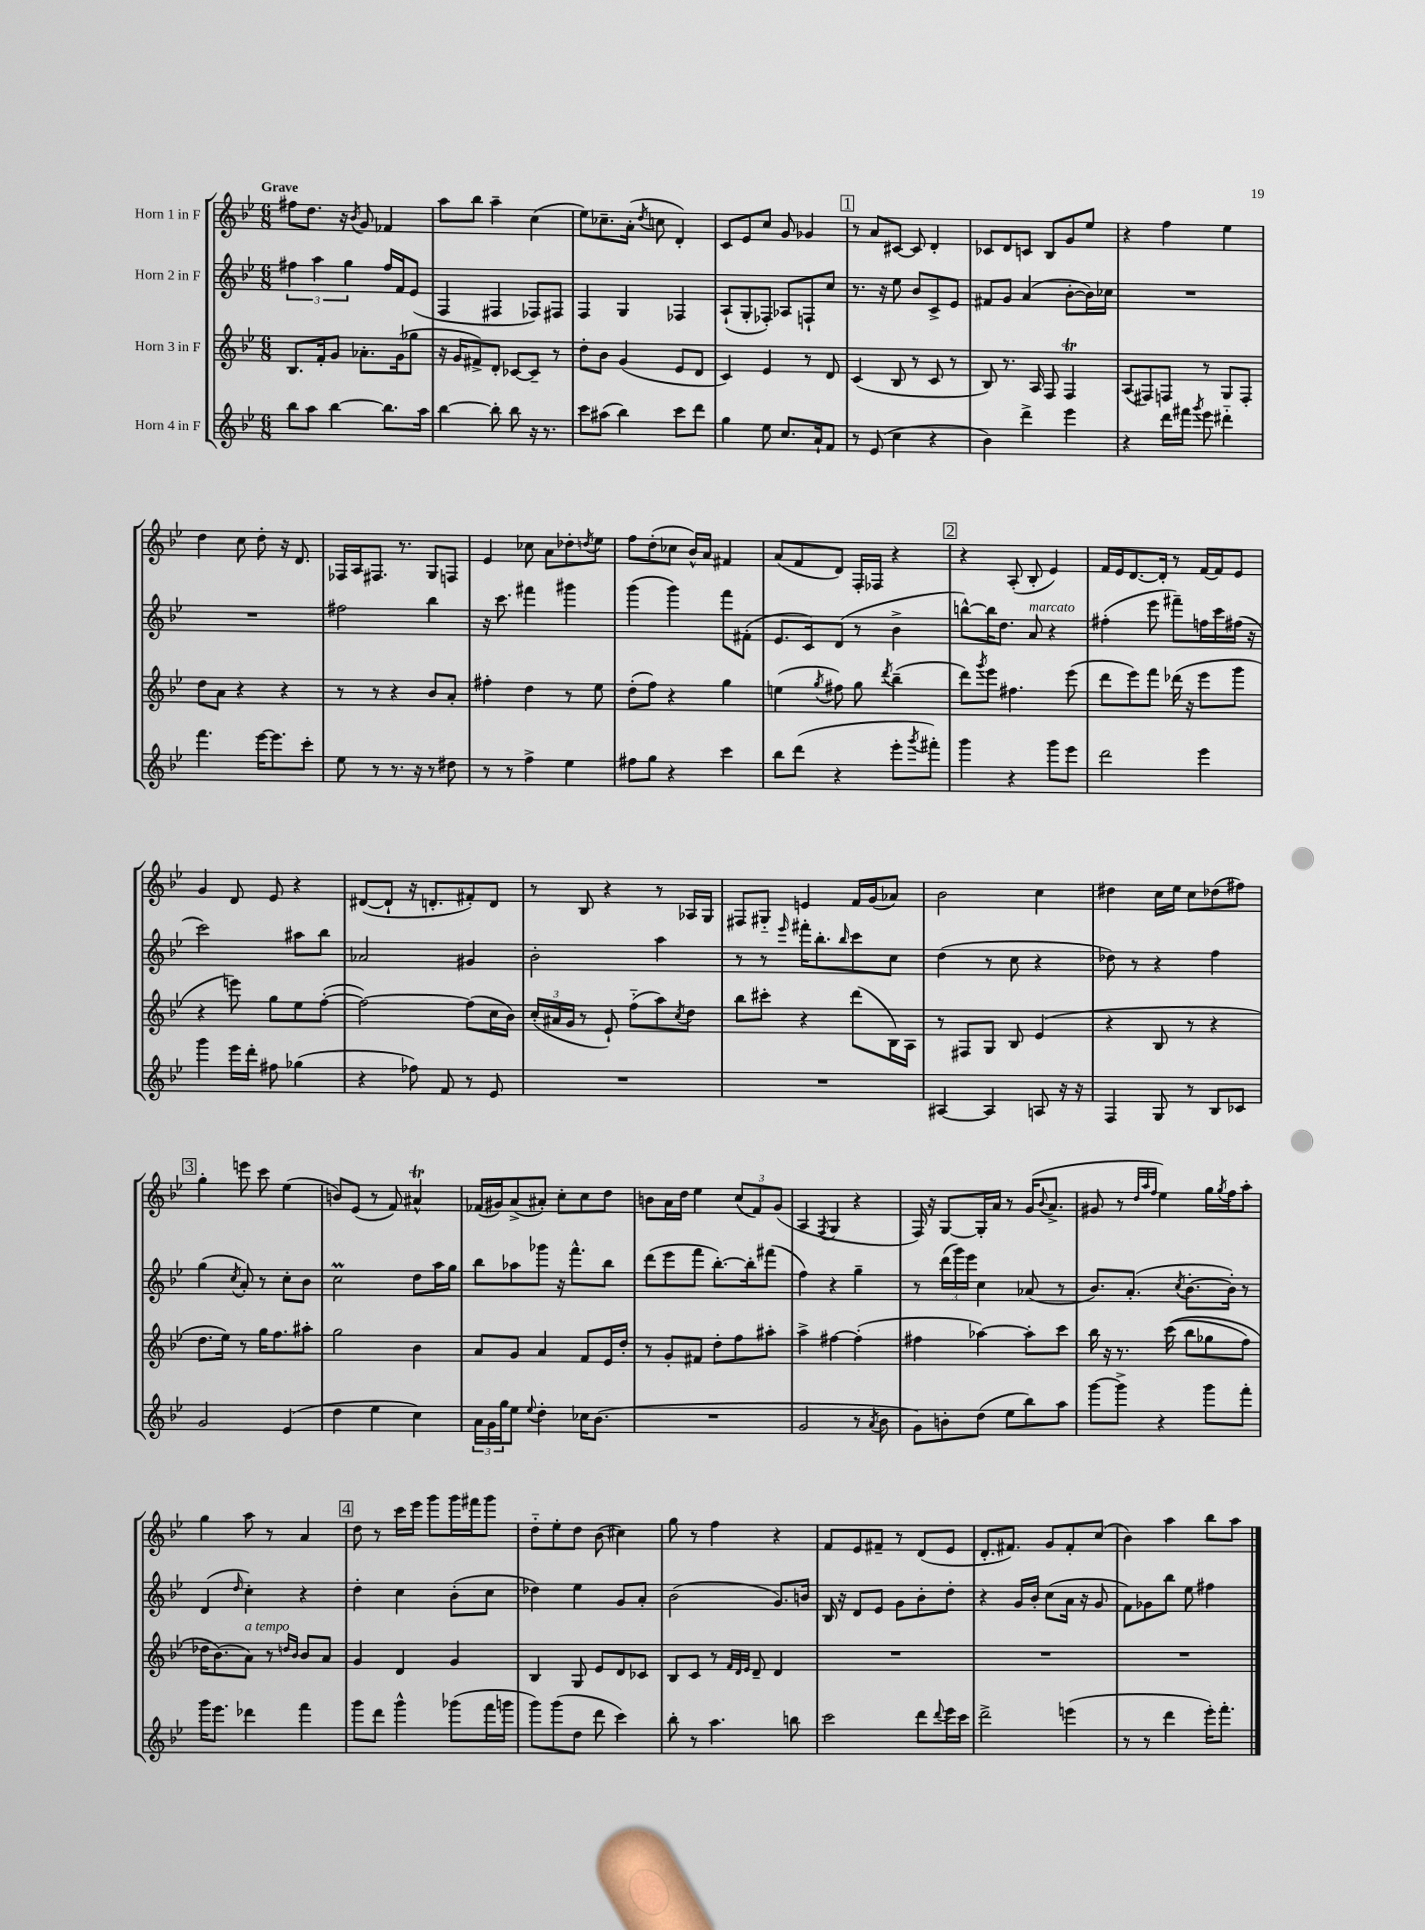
<<
\new StaffGroup <<
\new Staff = "s0" \with { instrumentName = "Horn 1 in F" } {
    \clef treble \key bes \major \numericTimeSignature \time 6/8 \tempo "Grave"
    fis''8 d''8. r16 \acciaccatura { bes'8 } g'8 fes'4 |
    a''8 bes''8 a''4-- c''4( |
    ees''8) ces''8.-- a'16-.( \acciaccatura { d''8 } c''8 d'4-.) |
    c'8 ees'8 c''8 g'8 ges'4 |
    \mark \markup { \box "1" } r8 a'8 cis'8~ cis'8 d'4-. |
    ces'8 d'8 c'8 bes8 g'8 ees''8 |
    r4 f''4 ees''4 |
    d''4 c''8 d''8-. r16 d'8. |
    fes16 a16 fis8. r8. g8 f8 |
    ees'4 ces''8 a'8 des''8-. \acciaccatura { d''8 } ees''8 |
    f''8 d''8-.( ces''8 bes'16-^) a'16 fis'4 |
    a'8( f'8 d'8) f16-. fes16 r4 |
    \mark \markup { \box "2" } r4 a8-.( bes8-. ees'4) |
    f'16 ees'16 d'8.~ d'16-. r8 f'16~ f'16 ees'8 |
    g'4 d'8 ees'8 r4 |
    dis'8~( dis'8-! r16 d'8.-. fis'8-.) d'8 |
    r8 bes8 r4 r8 aes16 g16 |
    fis8 gis8-_ e'4 f'16 g'16( aes'8) |
    bes'2 c''4 |
    dis''4 c''16 ees''16 c''8 des''8( fis''8) |
    \mark \markup { \box "3" } g''4-. e'''8 c'''8 ees''4( |
    b'8) ees'8( r8 f'8) ais'4-^\trill |
    fes'16( gis'16) a'8->( ais'8-.) c''8-. c''8 d''8 |
    b'8 a'16 d''16 ees''4 \tuplet 3/2 { c''8( f'8) g'8( } |
    a4 \acciaccatura { f8 } g4 r4 |
    f16) r16 g8~ g16-. a'16 r8 g'16( \appoggiatura { bes'8 } a'8.-> |
    gis'8 r8 \grace { d''32 a''32 f''32 } ees''4) g''16 \acciaccatura { g''8 } f''16 a''8-. |
    g''4 a''8 r8 a'4 |
    \mark \markup { \box "4" } d''8 r8 c'''16 ees'''16 g'''8 g'''16 fis'''16 g'''8 |
    d''8-_ ees''8-. d''8 bes'8( cis''4) |
    g''8 r8 f''4 r4 |
    f'8 ees'8 fis'8-- r8 d'8( ees'8 |
    d'8.-. fis'8.) g'8 fis'8-. c''8( |
    bes'4) a''4 bes''8 a''8 \bar "|." |
}
\new Staff = "s1" \with { instrumentName = "Horn 2 in F" } {
    \clef treble \key bes \major \numericTimeSignature \time 6/8
    \tuplet 3/2 { fis''4 a''4 g''4 } fis''16 f'16 ees'8( |
    f4 fis4 fes8) fis8 |
    f4 g4 fes4 |
    a8-!( g8-. fes8-.) aes8 f8-! c''8 |
    \mark \markup { \box "1" } r8. r16 ees''8 bes'8 c'8-> ees'8 |
    fis'8 g'8 a'4( bes'8~-. bes'16) ces''16 |
    R2. |
    R2. |
    fis''2 bes''4 |
    r16 c'''8. fis'''4 gis'''4 |
    g'''4( g'''4) f'''8 fis'8-.( |
    ees'8. c'16) d'8( r8 bes'4-> |
    \mark \markup { \box "2" } b''8~-^) b''16 d''8. a'8^\markup { \italic "marcato" } r4 |
    fis''4-.( ees'''8 fis'''8--) f''16 c'''16 fis''16( r16 |
    c'''2) ais''8 bes''8 |
    aes'2 gis'4 |
    bes'2-. a''4 |
    r8 r8 \grace { ees'''16 } fis'''16-. bes''8.-. \grace { bes''16 } c'''8 c''8 |
    d''4( r8 c''8 r4 |
    des''8) r8 r4 f''4 |
    \mark \markup { \box "3" } g''4( \acciaccatura { c''8 } a'8-.) r8 c''8-. bes'8 |
    c''2\prall d''8 a''16 g''16 |
    bes''8 aes''8 ges'''8 r16 f'''8.-^ bes''8 |
    d'''8( ees'''8 f'''8 bes''8.~-.) bes''16-. fis'''8( |
    f''4) r4 g''4-- |
    r8 \tuplet 3/2 { d'''16( g'''16) ees'''16 } c''4 aes'8( r8 |
    bes'8.) a'8.-.( \acciaccatura { c''8 } bes'8.~-. bes'16-.) r8 |
    d'4( \grace { d''16 } c''4-.) r4 |
    \mark \markup { \box "4" } d''4-. c''4 bes'8-.( c''8 |
    des''4) ees''4 g'8 a'8-. |
    bes'2( g'8.) b'16 |
    bes16 r16 d'8 ees'8 g'8 bes'8-. d''8-. |
    r4 g'16 bes'16-. c''8( a'16 r16 g'8 |
    f'8) ges'8 bes''8 ees''8 fis''4 \bar "|." |
}
\new Staff = "s2" \with { instrumentName = "Horn 3 in F" } {
    \clef treble \key bes \major \numericTimeSignature \time 6/8
    bes8. f'16-. g'8 aes'8.-. g'16( ges''8 |
    r16 g'16 fis'8->) d'8-. ces'8~ ces'8-- r8 |
    d''8-. bes'8 g'4( ees'8 d'8 |
    c'4) ees'4 r8 d'8 |
    \mark \markup { \box "1" } c'4( bes8 r8 c'8 r8 |
    bes8) r8. a16 f8 f4\trill |
    a8( fis8) f8 r8 g8 f8-. |
    d''8 a'8 r4 r4 |
    r8 r8 r4 bes'8 a'8-. |
    fis''4-. d''4 r8 ees''8 |
    d''8-.( f''8) r4 g''4 |
    e''4( \acciaccatura { g''8 } fis''8) g''8 \acciaccatura { d'''8 } bes''4--( |
    \mark \markup { \box "2" } d'''8) \acciaccatura { g'''8 } ees'''8 fis''4. ees'''8( |
    d'''8 ees'''8) f'''8 des'''16( r16 ees'''8 g'''8 |
    r4 e'''8) g''8 ees''8 f''8~-.( |
    f''2~) f''8( c''16 bes'16) |
    \tuplet 3/2 { c''16-.( ais'16 g'16 } r8 ees'8-!) f''8-_( a''8) \acciaccatura { c''8 } d''8 |
    bes''8 cis'''8-. r4 d'''8( bes16) a16 |
    r8 fis8 g8 bes8 ees'4( |
    r4 bes8 r8 r4 |
    \mark \markup { \box "3" } d''8. ees''16) r8 g''16 f''8. ais''8-. |
    g''2 bes'4 |
    a'8 g'8 a'4 f'8 ees'16 d''16-. |
    r8 g'8-. fis'8 d''8-. f''8 ais''8-. |
    a''4-> fis''4~ fis''4-.( |
    fis''4 aes''4~) aes''8-. c'''8 |
    bes''16 r16 r8. c'''16(\( bes''8 ges''8 f''8) |
    des''16 bes'8.(\) a'8^\markup { \italic "a tempo" }) r8 \grace { d''16 bes'16 } bes'8 a'8 |
    \mark \markup { \box "4" } g'4 d'4 g'4 |
    bes4 g8 ees'8 d'8 ces'8 |
    bes8 c'8 r8 \grace { f'32 d'32 ees'32 } d'8-- d'4 |
    R2. |
    R2. |
    R2. \bar "|." |
}
\new Staff = "s3" \with { instrumentName = "Horn 4 in F" } {
    \clef treble \key bes \major \numericTimeSignature \time 6/8
    bes''8 a''8 bes''4~ bes''8. a''16 |
    bes''4~ bes''8-. bes''8 r16 r8. |
    c'''8 ais''8( bes''4) c'''8 d'''8 |
    g''4 ees''8 c''8. a'16-! f'8 |
    \mark \markup { \box "1" } r8 ees'8( c''4 r4 |
    bes'4) d'''4-> ees'''4 |
    r4 d'''16 fis'''16 \acciaccatura { g'''8 } ees'''8 dis'''4-_ |
    f'''4. ees'''16~ ees'''8. c'''8-. |
    ees''8 r8 r8. r16 r8 dis''8 |
    r8 r8 f''4-> ees''4 |
    fis''8 g''8 r4 c'''4 |
    bes''8 d'''8( r4 ees'''8-. \acciaccatura { g'''8 } fis'''8-.) |
    \mark \markup { \box "2" } g'''4 r4 g'''8 ees'''8 |
    d'''2 ees'''4 |
    g'''4 ees'''16 d'''16-. fis''8 ges''4( |
    r4 fes''8) f'8 r8 ees'8 |
    R2. |
    R2. |
    ais4~ ais4 a8 r16 r16 |
    f4 g8 r8 bes8 ces'8 |
    \mark \markup { \box "3" } g'2 ees'4( |
    d''4 ees''4 c''4) |
    \tuplet 3/2 { a'16 g'16 g''16 } ees''8 \appoggiatura { ees''8 } d''4-. ces''16 bes'8.( |
    R2. |
    g'2 r8 \acciaccatura { a'8 } bes'8 |
    g'8) b'8-. d''8( ees''8 bes''8) a''8 |
    g'''8~ g'''8-> r4 g'''8 f'''8-. |
    g'''16 ees'''8. des'''4 f'''4 |
    \mark \markup { \box "4" } g'''8 d'''8 g'''4-^ ges'''8( f'''16 g'''16 |
    g'''8) g'''8( d''8 d'''8 c'''4) |
    bes''8-. r8 a''4. b''8 |
    c'''2 d'''8 \appoggiatura { d'''8 } ees'''16 c'''16 |
    d'''2-> e'''4( |
    r8 r8 d'''4 ees'''16-.) f'''8.-. \bar "|." |
}
>>
>>
\layout { \context { \Score \remove "Bar_number_engraver" } }
